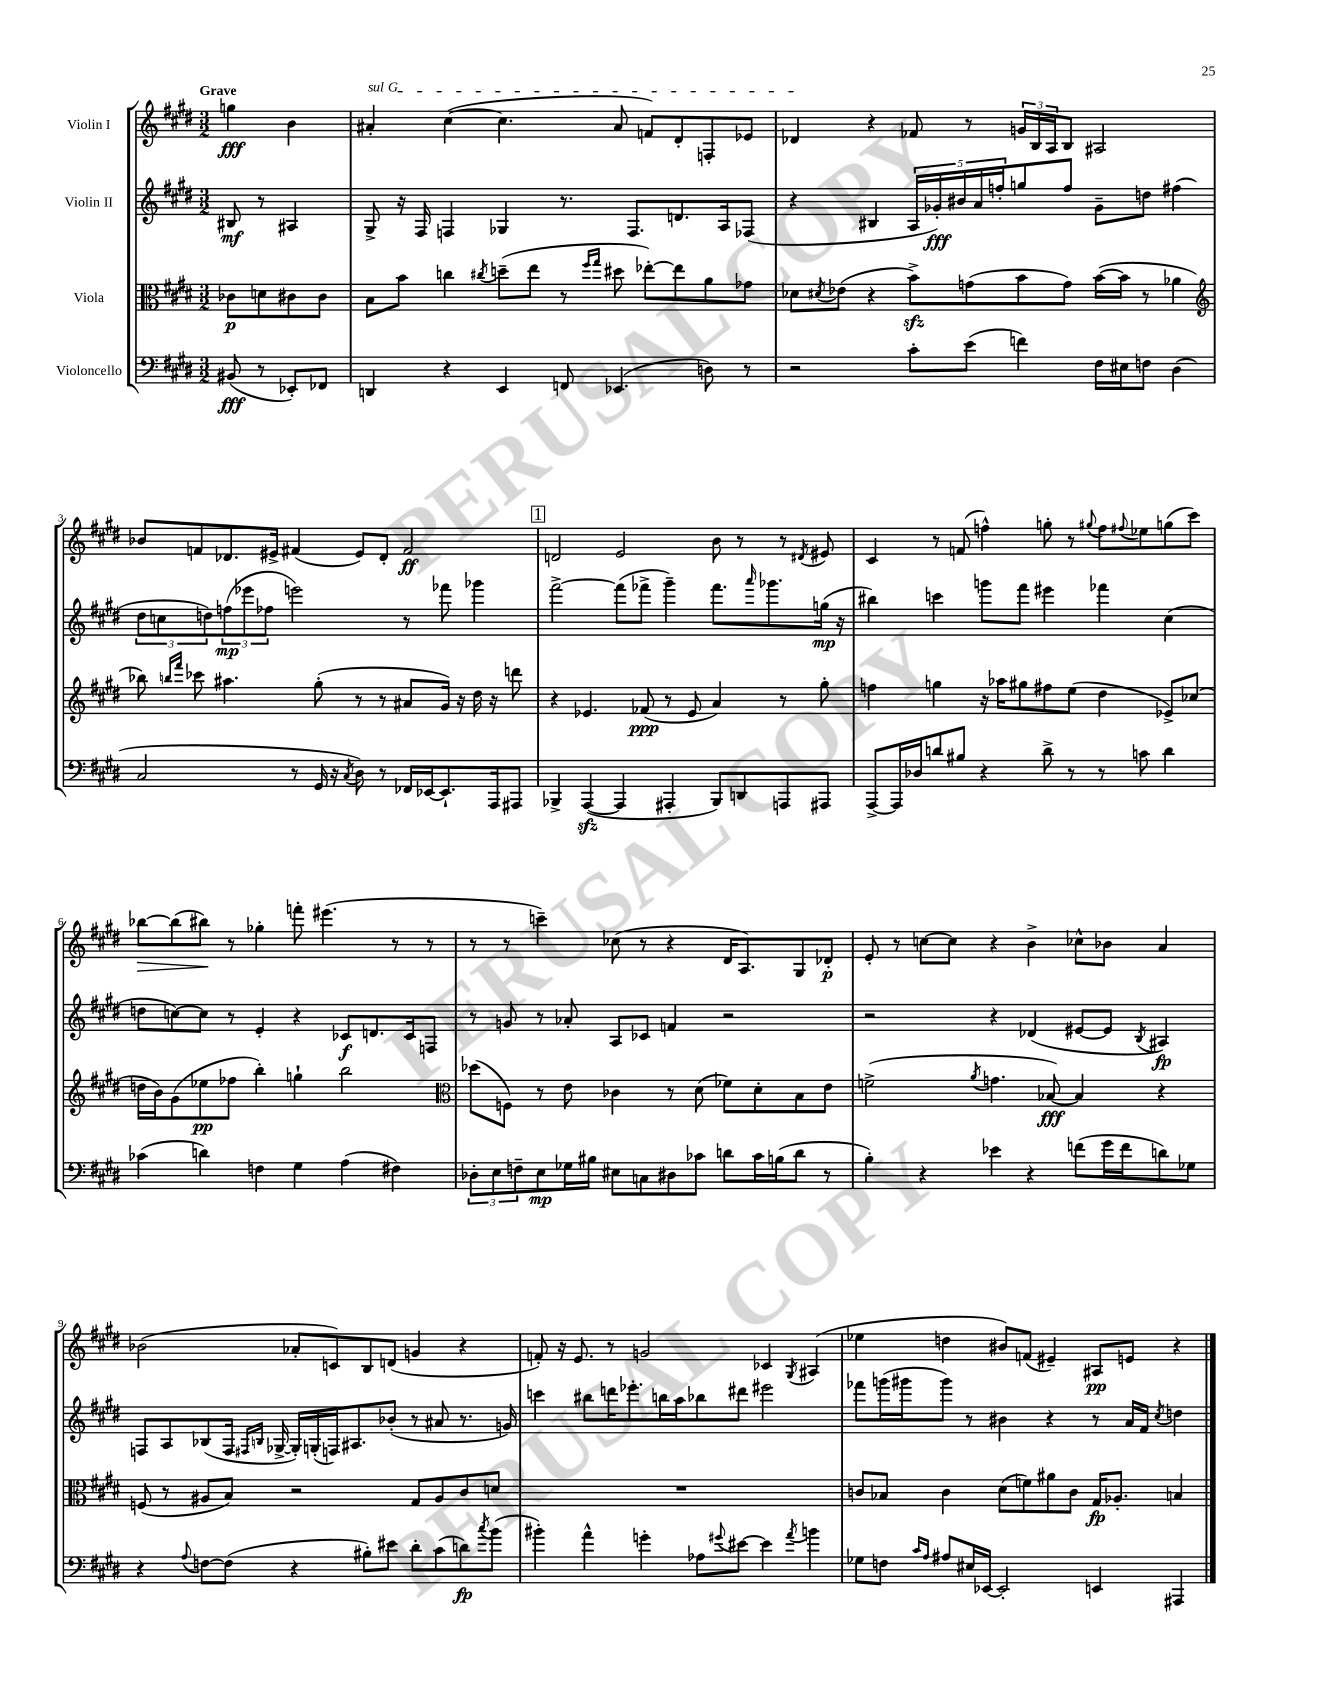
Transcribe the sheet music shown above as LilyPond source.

<<
\new StaffGroup <<
\new Staff = "s0" \with { instrumentName = "Violin I" } {
    \clef treble \key e \major \numericTimeSignature \time 3/2 \partial 2 \tempo "Grave"
    g''4\fff b'4 |
    \once \override TextSpanner.bound-details.left.text = \markup { \italic "sul G" } ais'4-.\startTextSpan cis''4~( cis''4. ais'8 f'8) dis'8-. f8-. ees'8 |
    des'4\stopTextSpan r4 fes'8 r8 \tuplet 3/2 { g'16 b16 a16 } b8 ais2 |
    bes'8 f'8 des'8. eis'16-> fis'4( eis'8) des'8-. fis'2\ff |
    \mark \markup { \box "1" } d'2 e'2 b'8 r8 r8 \acciaccatura { dis'8 } eis'8 |
    cis'4 r8 f'8( f''4-^) g''8-. r8 \appoggiatura { gis''8 } f''8 \appoggiatura { fis''8 } ees''8 g''8( cis'''8) |
    bes''8~\> bes''8( bis''8\!) r8 ges''4-. f'''8-. eis'''4.( r8 r8 |
    r8 r8 c'''4--) ces''8( r8 r4 dis'16 a8.) gis8 des'8-.\p |
    e'8-. r8 c''8~ c''8 r4 b'4-> ces''8-^ bes'8 a'4 |
    bes'2( aes'8-. c'8) b8 d'8( g'4 r4 |
    f'8-.) r16 e'8. r8 g'2 ces'4 \acciaccatura { gis8 } ais4( |
    ees''4 d''4 bis'8) f'8( eis'4--) ais8\pp e'8 r4 \bar "|." |
}
\new Staff = "s1" \with { instrumentName = "Violin II" } {
    \clef treble \key e \major \numericTimeSignature \time 3/2 \partial 2
    bis8\mf r8 ais4 |
    gis8-> r16 fis16 f4 ges4 r8. f8. d'8. a16 fes8( |
    r4 bis4 \tuplet 5/4 { a16 ges'16-.\fff) bis'16 a'16 f''16-. } g''8 f''8 ges'8-- d''8 fis''4( |
    \tuplet 3/2 { dis''8 c''8 d''8) } \tuplet 3/2 { f''8\mp( ees'''8 fes''8 } e'''2) r8 fes'''8 ges'''4 |
    \mark \markup { \box "1" } fis'''2~-> fis'''8( fes'''8-> gis'''4--) fes'''8. \grace { a'''16 } ges'''8. g''16\mp( r16 |
    bis''4) c'''4 g'''8 fis'''8 eis'''4 fes'''4 cis''4( |
    d''8 c''8~) c''8 r8 e'4-. r4 ces'8\f d'8. ces'16 f8 |
    r8 g'8 r8 aes'8-. a8 ces'8 f'4 r2 |
    r2 r4 des'4( eis'8~ eis'8 \acciaccatura { b8 } ais4\fp) |
    f8 a8 bes8( f16 \grace { fis16 b16 } ges16~-> ges16-.) g16-.( f16) ais8. bes'8-.( r8 ais'8 r8. g'16) |
    c'''4 bis''8 d'''16 ees'''8.-. b''16 a''16 bes''8 dis'''8 eis'''2 |
    fes'''8 g'''16( gis'''16 gis'''8) r8 bis'4 r4 r8 a'16 fis'16 \acciaccatura { cis''8 } d''4 \bar "|." |
}
\new Staff = "s2" \with { instrumentName = "Viola" } {
    \clef alto \key e \major \numericTimeSignature \time 3/2 \partial 2
    ces'8\p d'8 cis'8 cis'8 |
    b8 b'8 c''4 \acciaccatura { cis''8 } d''8--( e''8 r8 \grace { fis''16 gis''16 } dis''8 ees''8~-.) ees''8 a'8 ges'8 |
    des'8 \acciaccatura { dis'8 } ees'8( r4 b'8->\sfz) g'8( b'8 g'8) b'16~( b'16 r8 aes'4 |
    \clef treble bes''8) \grace { b''16 fis'''16 } ces'''8 ais''4. gis''8-.( r8 r8 ais'8 gis'16) r16 dis''16 r16 d'''8 |
    \mark \markup { \box "1" } r4 ees'4. fes'8\ppp( r8 ees'8 a'4) r8 gis''8-. |
    f''4 g''4 r16 aes''16 gis''8 fis''8 e''8( dis''4 ees'8->) ces''8( |
    d''16 b'16) gis'8( ees''8\pp fes''8 b''4-.) g''4-! b''2 |
    \clef alto des''8( f8) r8 e'8 ces'4 r8 dis'8( fes'8) dis'8-. b8 e'8 |
    f'2->( \acciaccatura { a'8 } g'4. bes8~\fff) bes4 r4 |
    f8( r8 ais8 b8) r2 gis8 ais8 cis'8 d'8 |
    R1. |
    c'8 bes8 c'4 dis'8( f'8) ais'8 c'8 gis16\fp aes8.-. b4 \bar "|." |
}
\new Staff = "s3" \with { instrumentName = "Violoncello" } {
    \clef bass \key e \major \numericTimeSignature \time 3/2 \partial 2
    bis,8\fff( r8 ees,8-.) fes,8 |
    d,4 r4 e,4 f,8 ees,4.( d8) r8 |
    r2 cis'8-. e'8( f'4) fis16 eis16 f8 dis4( |
    cis2 r8 gis,16 r16 \acciaccatura { cis8 } dis8) r8 fes,16 ees,16~ ees,8.-! a,,16 ais,,8 |
    \mark \markup { \box "1" } bes,,4-> a,,4~\sfz( a,,4 ais,,4-. bes,,8) d,8 a,,8 ais,,8 |
    a,,8~-> a,,16 des16 d'8 bis8 r4 d'8-> r8 r8 c'8 d'4 |
    ces'4( d'4) f4 gis4 a4( fis4) |
    \tuplet 3/2 { des8-. e8 f8-- } e8\mp ges16 bis16 eis8 c8 dis8 ces'8 d'8 ces'16 b16( d'8 r8 |
    b4-.) r4 ees'4 r4 f'8( gis'16 f'16 d'8) ges8 |
    r4 \appoggiatura { a8 } f8~ f8( r4 bis8-.) eis'8 dis'8-. cis'8( d'8\fp) \acciaccatura { cis''8 } b'8( |
    bis'4-.) a'4-^ g'4-. aes8 \appoggiatura { gis'8 } eis'8~ eis'4 \acciaccatura { a'8 } b'4 |
    ges8 f8 \grace { cis'16 a16 } ais8 eis16 ees,16~ ees,2-. e,4 ais,,4 \bar "|." |
}
>>
>>
